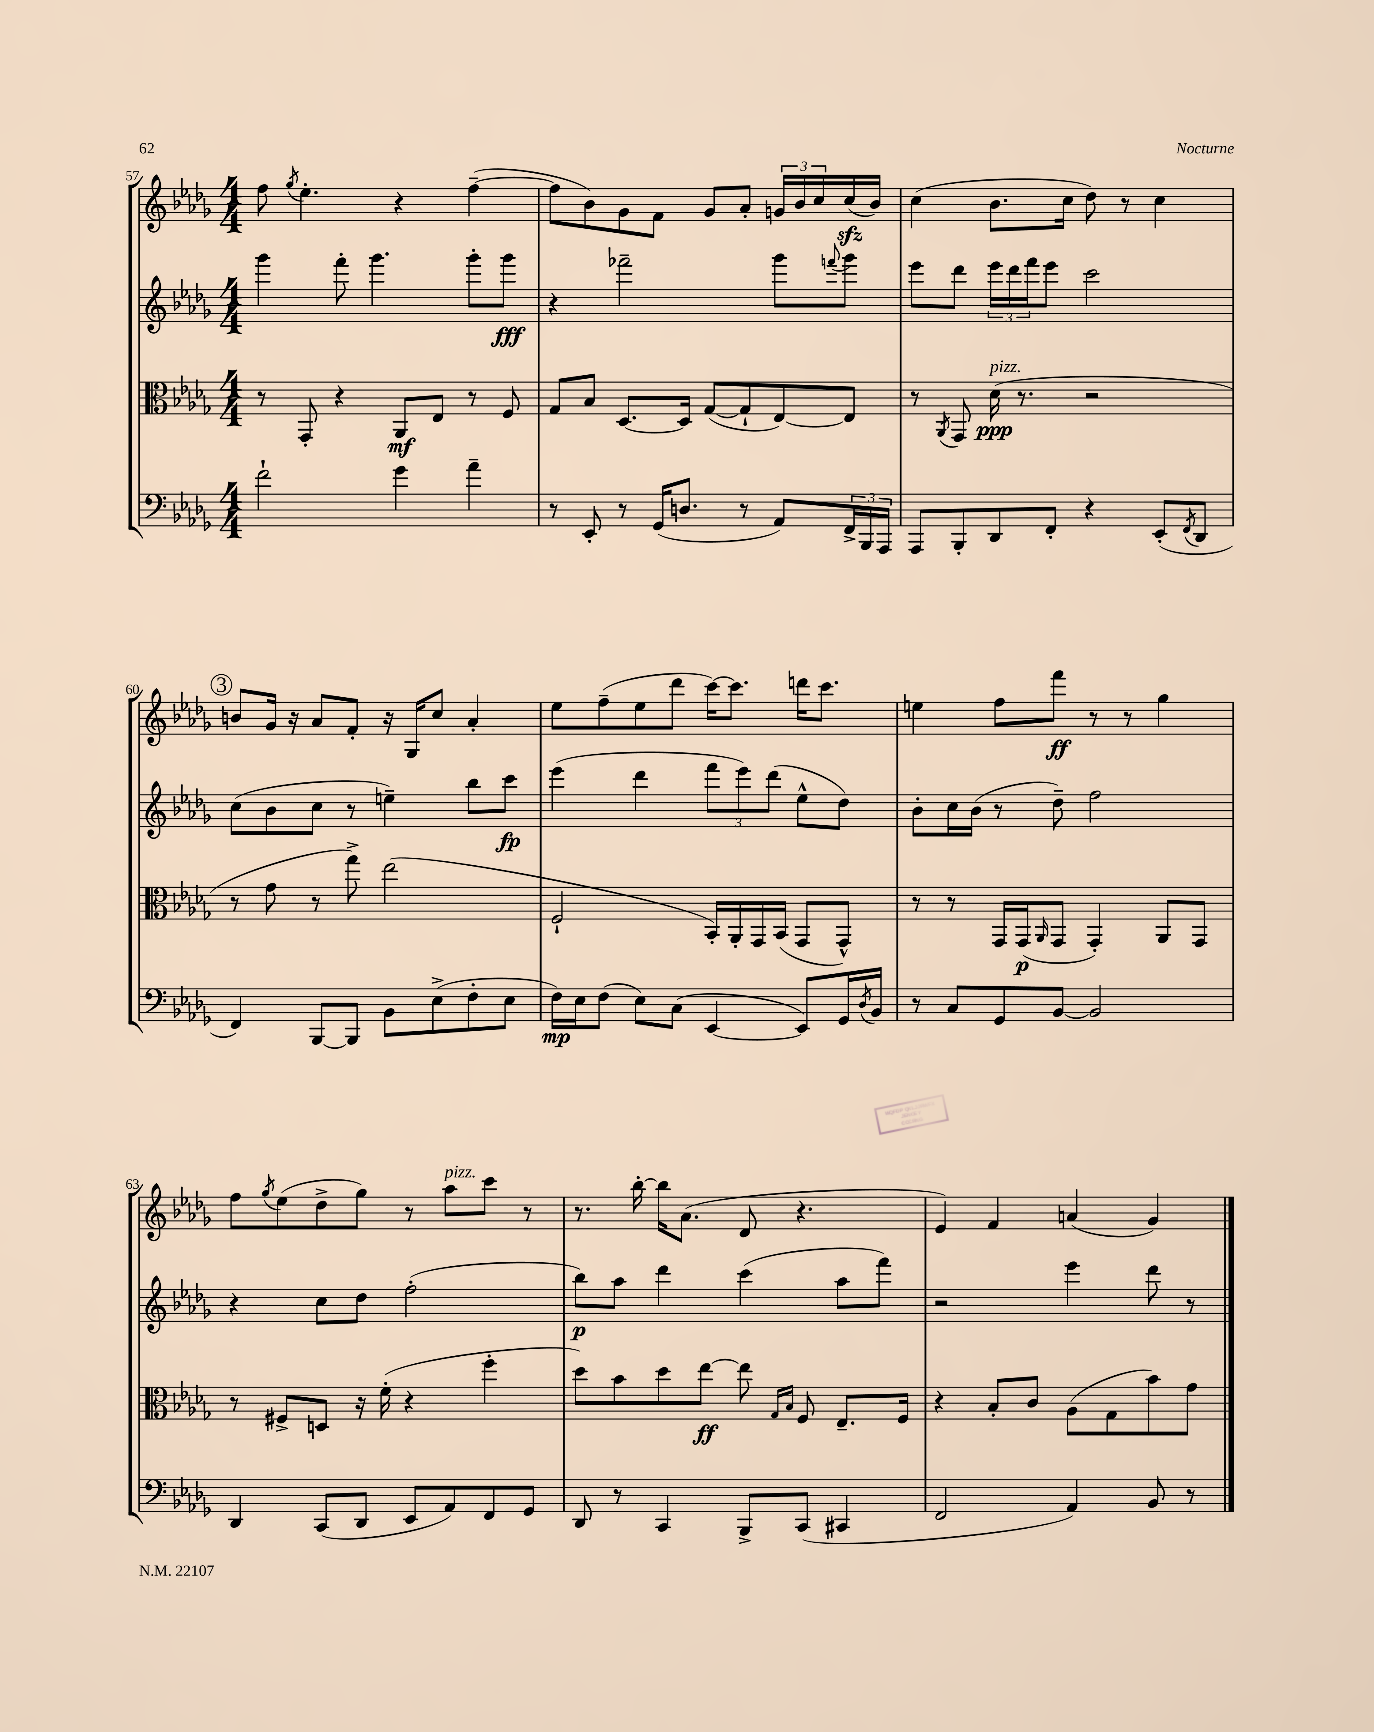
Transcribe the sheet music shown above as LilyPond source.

<<
\new StaffGroup <<
\new Staff = "s0" {
    \clef treble \key des \major \numericTimeSignature \time 4/4
    f''8 \acciaccatura { ges''8 } ees''4.-. r4 f''4~--( |
    f''8 bes'8) ges'8 f'8 ges'8 aes'8-. \tuplet 3/2 { g'16 bes'16 c''16 } c''16\sfz( bes'16) |
    c''4( bes'8. c''16 des''8) r8 c''4 |
    \mark \markup { \circle "3" } b'8 ges'16 r16 aes'8 f'8-. r16 ges16 c''8 aes'4-. |
    ees''8 f''8--( ees''8 des'''8 c'''16~) c'''8. d'''16 c'''8. |
    e''4 f''8 f'''8\ff r8 r8 ges''4 |
    f''8 \acciaccatura { ges''8 } ees''8( des''8-> ges''8) r8 aes''8^\markup { \italic "pizz." } c'''8 r8 |
    r8. bes''16~-. bes''16 aes'8.( des'8 r4. |
    ees'4) f'4 a'4( ges'4) \bar "|." |
}
\new Staff = "s1" {
    \clef treble \key des \major \numericTimeSignature \time 4/4
    ges'''4 f'''8-. ges'''4. ges'''8-. ges'''8\fff |
    r4 fes'''2-- ges'''8 \appoggiatura { f'''8 } ges'''8 |
    ees'''8 des'''8 \tuplet 3/2 { ees'''16 des'''16 f'''16 } ees'''8 c'''2 |
    \mark \markup { \circle "3" } c''8( bes'8 c''8 r8 e''4--) bes''8 c'''8\fp |
    ees'''4( des'''4 \tuplet 3/2 { f'''8 ees'''8) des'''8( } ees''8-^ des''8) |
    bes'8-. c''16 bes'16( r8 des''8--) f''2 |
    r4 c''8 des''8 f''2-.( |
    bes''8\p) aes''8 des'''4 c'''4( aes''8 f'''8) |
    r2 ees'''4 des'''8 r8 \bar "|." |
}
\new Staff = "s2" {
    \clef alto \key des \major \numericTimeSignature \time 4/4
    r8 ges,8-. r4 aes,8\mf ees8 r8 f8 |
    ges8 bes8 des8.~ des16 ges8~( ges8-! ees8~) ees8 |
    r8 \acciaccatura { aes,8 } ges,8 des'16\ppp^\markup { \italic "pizz." }( r8. r2 |
    \mark \markup { \circle "3" } r8 ges'8 r8 ges''8->) ees''2( |
    f2-! bes,16-.) aes,16-. ges,16 bes,16( ges,8 ges,8-^) |
    r8 r8 ges,16 ges,16\p( \grace { aes,16 } ges,8 ges,4-.) aes,8 ges,8 |
    r8 fis8-> d8 r16 f'16-.( r4 f''4-. |
    des''8) bes'8 des''8 ees''8~\ff ees''8 \grace { ges16 bes16 } f8 ees8.-- f16 |
    r4 bes8-. c'8 aes8( ges8 bes'8) ges'8 \bar "|." |
}
\new Staff = "s3" {
    \clef bass \key des \major \numericTimeSignature \time 4/4
    f'2-! ges'4 aes'4-- |
    r8 ees,8-. r8 ges,16( d8. r8 aes,8) \tuplet 3/2 { f,16-> bes,,16 aes,,16 } |
    aes,,8 bes,,8-. des,8 f,8-. r4 ees,8-.( \acciaccatura { f,8 } des,8 |
    \mark \markup { \circle "3" } f,4) bes,,8~ bes,,8 bes,8 ees8->( f8-. ees8 |
    f16\mp) ees16 f8( ees8) c8( ees,4~ ees,8) ges,16 \acciaccatura { des8 } bes,16 |
    r8 c8 ges,8 bes,8~ bes,2 |
    des,4 c,8( des,8 ees,8 aes,8) f,8 ges,8 |
    des,8 r8 c,4 bes,,8-> c,8( cis,4 |
    f,2 aes,4) bes,8 r8 \bar "|." |
}
>>
>>
\layout { \context { \Score currentBarNumber = #57 } }
